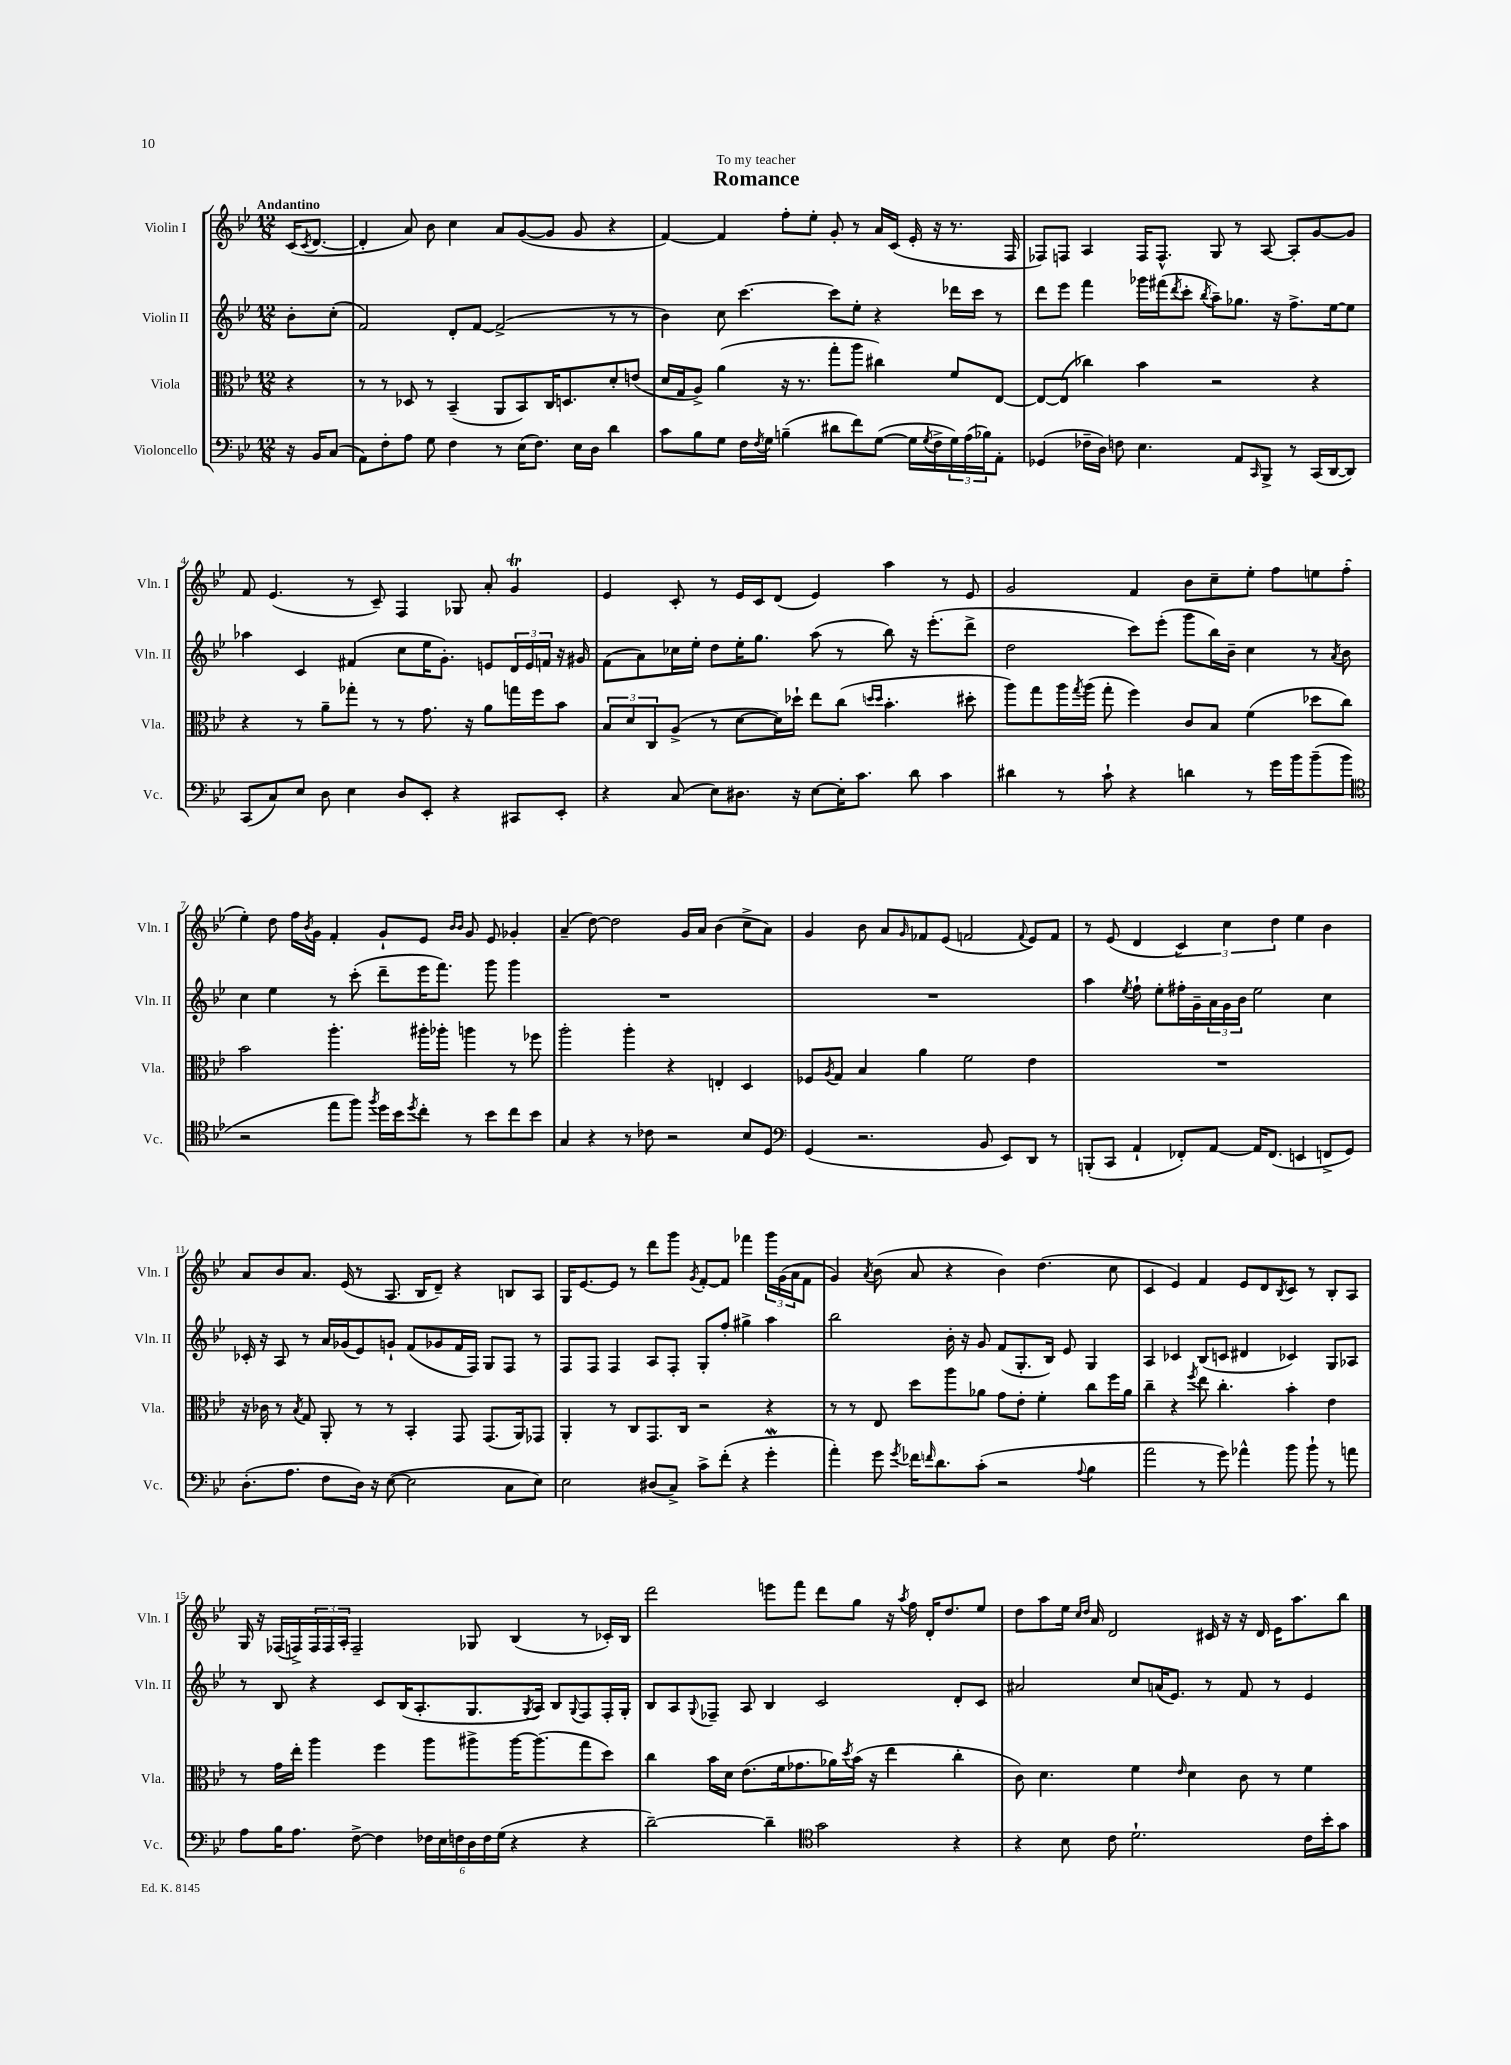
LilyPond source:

\header { title = "Romance" dedication = "To my teacher" }
<<
\new StaffGroup <<
\new Staff = "s0" \with { instrumentName = "Violin I" shortInstrumentName = "Vln. I" } {
    \clef treble \key bes \major \numericTimeSignature \time 12/8 \partial 4 \tempo "Andantino"
    c'16( \acciaccatura { c'8 } d'8.~ |
    d'4-. a'8) bes'8 c''4 a'8 g'8~( g'8 g'8 r4 |
    f'4~) f'4 f''8-. ees''8-. g'8-. r8 a'16 c'16( ees'16-. r16 r8. f16 |
    fes8) f8 a4 f16 f8.-^ g8 r8 a8~ a8-. g'8~ g'8 |
    f'8 ees'4.( r8 c'8--) f4 ges8 a'8-. g'4\trill |
    ees'4 c'8-. r8 ees'16 c'16 d'8( ees'4) a''4 r8 ees'8 |
    g'2 f'4 bes'8 c''8-- ees''8-. f''8 e''8 f''8-.( |
    ees''4-.) d''8 f''16 \acciaccatura { bes'8 } g'16 f'4-. g'8-! ees'8 \grace { bes'16 bes'16 } g'8 ees'8 ges'4-. |
    a'4--( d''8~) d''2 g'16 a'16 bes'4( c''8-> a'8) |
    g'4 bes'8 a'8 \grace { g'16 } fes'8 ees'8( f'2 \appoggiatura { f'8 } ees'8) f'8 |
    r8 ees'8( d'4 \tuplet 3/2 { c'4) c''4 d''4 } ees''4 bes'4 |
    a'8 bes'8 a'8. ees'16( r8 a8. bes16 d'8--) r4 b8 a8 |
    g16 ees'8.~ ees'8 r8 d'''8 g'''8 \acciaccatura { g'8 } f'8~-. f'8 fes'''4 \tuplet 3/2 { g'''16 g'16( a'16 } f'8 |
    g'4) \acciaccatura { a'8 } bes'8( a'8 r4 bes'4) d''4.( c''8 |
    c'4 ees'4) f'4 ees'8 d'8 \acciaccatura { bes8 } c'8 r8 bes8-. a8 |
    g16 r16 fes16( f16->) \tuplet 3/2 { f16 f16 a16-. } f2-- ges8 bes4( r8 ces'16-.) bes16 |
    d'''2 e'''8 f'''8 d'''8 g''8 r16 \acciaccatura { a''8 } f''16 d'16-. d''8. ees''8 |
    d''8 a''8 ees''16 \grace { c''16 d''16 } a'16 d'2 cis'16 r16 r16 d'16 ees'16 a''8. bes''8 \bar "|." |
}
\new Staff = "s1" \with { instrumentName = "Violin II" shortInstrumentName = "Vln. II" } {
    \clef treble \key bes \major \numericTimeSignature \time 12/8 \partial 4
    bes'8-. c''8-.( |
    f'2) d'8-. f'8~ f'2->( r8 r8 |
    bes'4) c''8 c'''4.~ c'''8 ees''8-. r4 des'''16 c'''16 r8 |
    d'''8 ees'''8 f'''4 ges'''16 fis'''16( \acciaccatura { d'''8 } c'''8-. \acciaccatura { bes''8 } a''8--) ges''8. r16 f''8.-> ees''16~ ees''8 |
    aes''4 c'4 fis'4( c''8 ees''16 g'8.-.) e'8 \tuplet 3/2 { d'16 e'16 f'16 } r16 gis'16 |
    f'8( a'8) ces''16 ees''16-. d''8 ees''16-. g''8. a''8( r8 bes''8) r16 ees'''8.-.( d'''8-> |
    d''2 c'''8) ees'''8-.( g'''8 bes''16) bes'16-- c''4 r8 \acciaccatura { a'8 } bes'8 |
    c''4 ees''4 r8 c'''8-.( d'''8-- ees'''16 f'''8.) g'''8 g'''4 |
    R1. |
    R1. |
    a''4 \acciaccatura { ees''8 } f''8-! ees''8-. fis''16-. g'16-- \tuplet 3/2 { a'16 g'16 bes'16 } ees''2 c''4 |
    ces'16-. r16 a8 r8 a'16 ges'16( ees'8) g'8-! f'8( ges'8 f'16 f16) g8 f8 r8 |
    f8 f8 f4 a8 f8-. g8-. f''8-. gis''4-> a''4 |
    bes''2 bes'16-. r16 g'8 f'8( g8.-. bes16) ees'8 g4 |
    a4 ces'4 bes8( c'8 dis'4 ces'4) g8 aes8 |
    r8 bes8 r4 c'8 bes16( a8.-. g8. \acciaccatura { g8 } a16) bes8 \appoggiatura { g8 } f8 f16-. g16-. |
    bes8 a8 \appoggiatura { g8 } fes8-- a8 bes4 c'2 d'8-. c'8 |
    ais'2 c''8 a'16( ees'8.) r8 f'8 r8 ees'4 \bar "|." |
}
\new Staff = "s2" \with { instrumentName = "Viola" shortInstrumentName = "Vla." } {
    \clef alto \key bes \major \numericTimeSignature \time 12/8 \partial 4
    r4 |
    r8 r8 des8 r8 bes,4--( a,8 bes,8) c16 d8. d'8-. e'8( |
    d'16 g16 a8->) a'4( r16 r8. g''8-. a''8 cis''4) f'8 ees8~ |
    ees8~ ees8( ces''4) bes'4 r2 r4 |
    r4 r8 a'8-- ges''8-. r8 r8 g'8. r16 a'8 g''16 f''16 bes'8 |
    \tuplet 3/2 { bes8 d'8 c8 } a8->( r8 d'8~ d'16) des''16-! ees''8 c''8( \grace { d''16 d''16 } bes'4.-. dis''8-. |
    a''8) g''8 a''16 \acciaccatura { g''8 } a''16( g''8-. f''4) c'8 bes8 f'4( des''8 c''8) |
    bes'2 a''4.-. ais''16-. aes''16-. a''4 r8 fes''8 |
    a''2-. a''4-. r4 e4-. d4 |
    fes8 \acciaccatura { a8 } g8 bes4 a'4 f'2 ees'4 |
    R1. |
    r16 ces'16 r8 \acciaccatura { bes8 } g8 a,8-. r8 r8 bes,4-. g,8 g,8.( a,16) ges,8 |
    a,4-. r8 c8 g,8. c16 r2 r4 |
    r8 r8 ees8 d''8 a''8 aes'8 g'8 ees'8-. f'4-. c''8 f''16 aes'16 |
    c''4-- r4 \acciaccatura { f''8 } ees''8 c''4.-. bes'4-. ees'4 |
    r8 g'16 ees''16-. a''4 f''4 a''8 ais''8-> ais''16~ ais''8.( g''8 d''8) |
    c''4 bes'16 d'16 ees'8.( f'16 ges'8. aes'16) \acciaccatura { d''8 } bes'16( r16 ees''4 c''4-. |
    c'8) d'4. f'4 \grace { ees'16 } d'4 c'8 r8 f'4 \bar "|." |
}
\new Staff = "s3" \with { instrumentName = "Violoncello" shortInstrumentName = "Vc." } {
    \clef bass \key bes \major \numericTimeSignature \time 12/8 \partial 4
    r16 bes,16 c8( |
    a,8) f8-. a8 g8 f4 r8 ees16( f8.) ees16 d16 d'4 |
    c'8 bes8 g8 f16 \acciaccatura { f8 } g16 b4--( dis'8 f'8) g8~( g16 \acciaccatura { g8 } f16-> \tuplet 3/2 { g16) a16( bes16) } a,8-. |
    ges,4( fes16-- d16) f8 ees4. a,8 \grace { c,16 } bes,,8-> r8 c,16( d,16~ d,8) |
    c,8( c8) ees8 d8 ees4 d8 ees,8-. r4 cis,8 ees,8-. |
    r4 c8( ees8) dis8. r16 ees8~ ees16-. c'8. d'8 c'4 |
    dis'4 r8 c'8-! r4 d'4 r8 g'16 bes'16 bes'8--( bes'8 |
    \clef tenor r2 ees''8 f''8) \acciaccatura { f''8 } d''16 bes'16 \acciaccatura { d''8 } c''8-. r8 bes'8 c''8 bes'8 |
    g4 r4 r8 ces'8 r2 bes8 d8 |
    \clef bass g,4( r2. bes,8 ees,8) d,8 r8 |
    b,,8-.( c,8 a,4-! fes,8-.) a,8~ a,16 fes,8.( e,4 f,8-> g,8) |
    d8.-.( a8. f8 d16) r16 ees8~( ees2 c8 ees8) |
    ees2 dis8( c8->) c'8-> f'8-.( r4 g'4-.\mordent |
    a'4-.) g'8 \acciaccatura { g'8 } fes'16 \grace { f'16 } d'8. c'8-.( r2 \appoggiatura { a8 } bes4 |
    a'2 r8 g'8) aes'4-^ bes'8 bes'8-! r8 a'8 |
    a8 bes16 a8. f8~-> f4 \tuplet 6/4 { fes16 ees16 f16 d16 f16 g16( } r4 r4 |
    d'2~--) d'4-- \clef tenor g'2 r4 |
    r4 bes8 c'8 d'2.-! c'16 bes'16-. g'8 \bar "|." |
}
>>
>>
